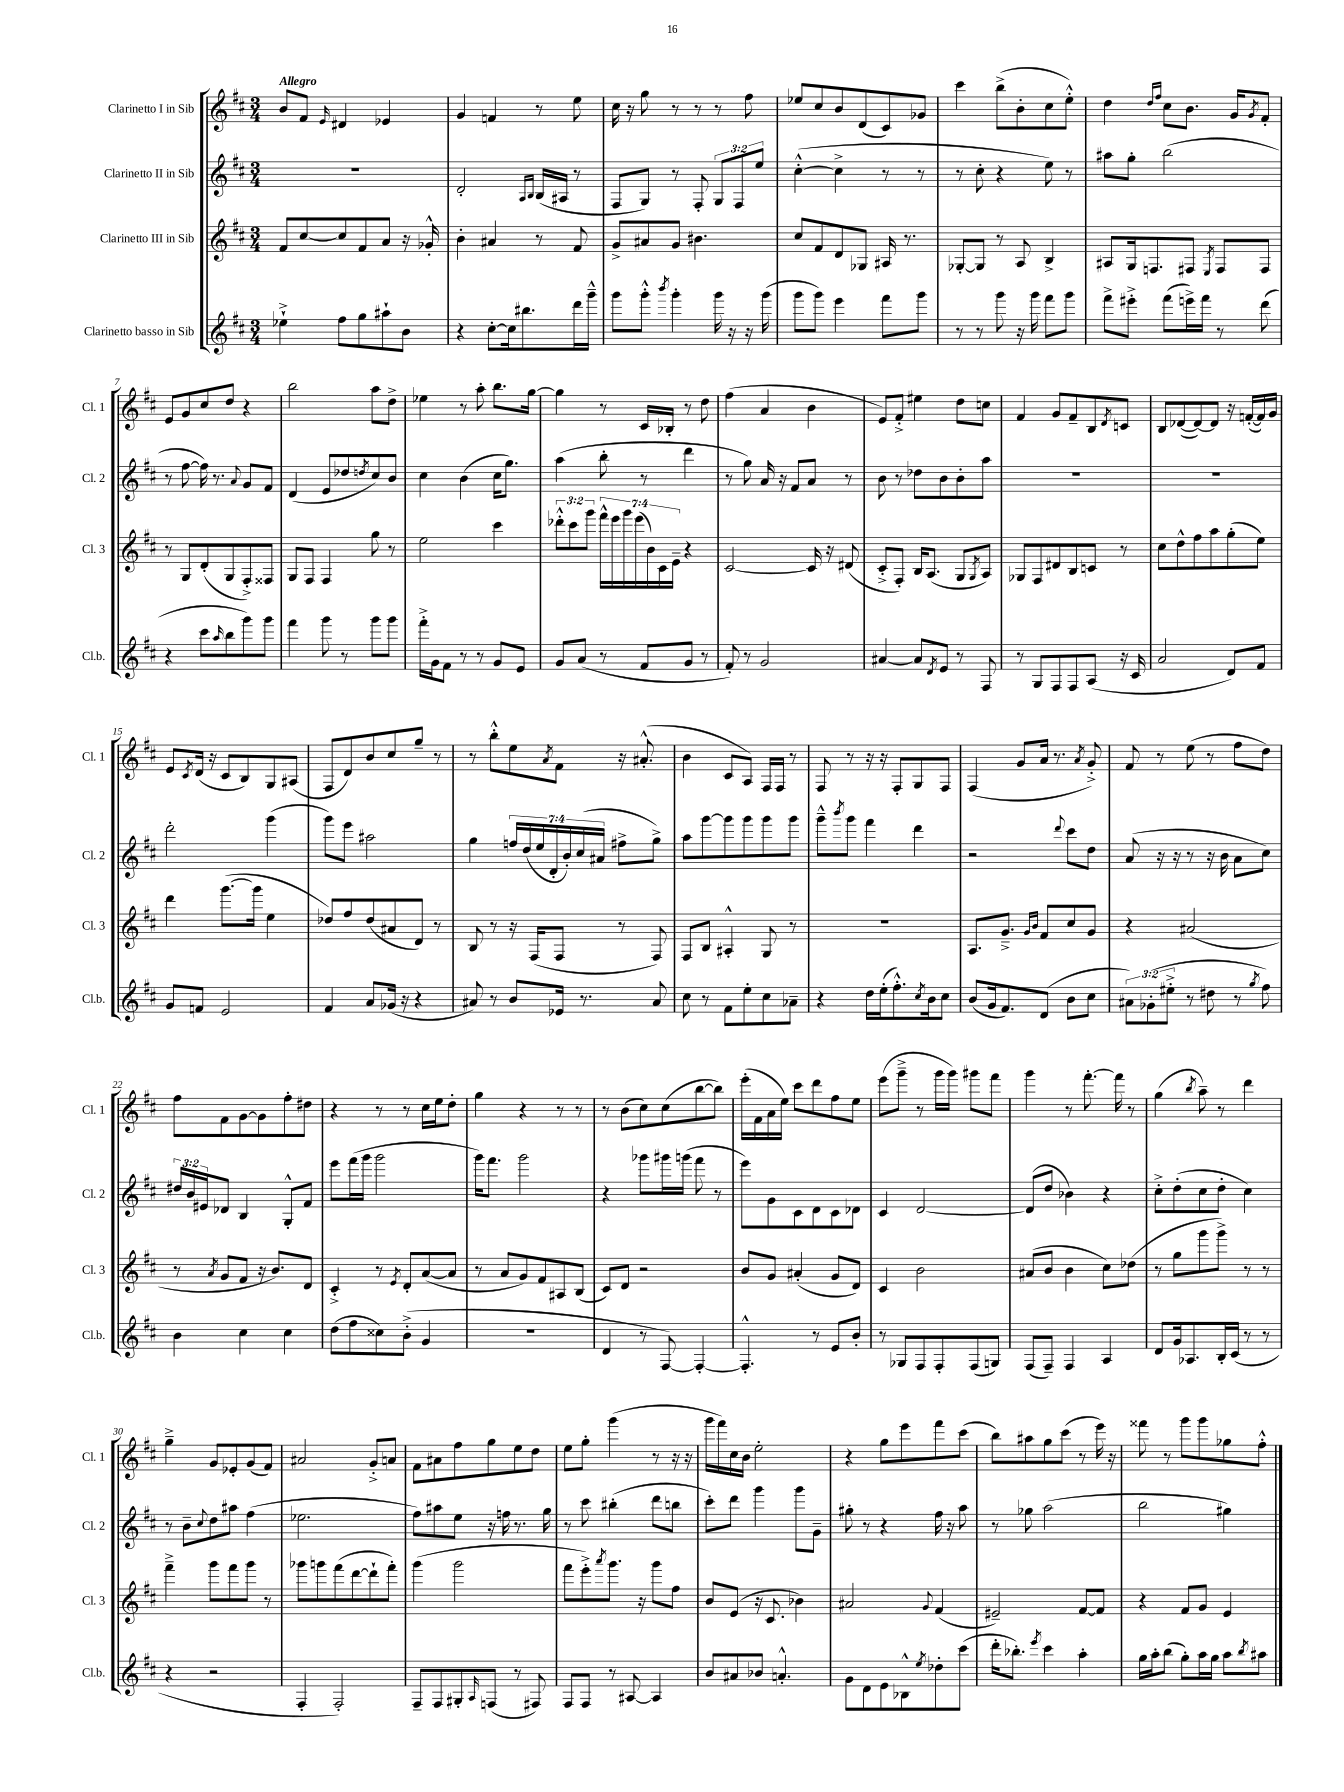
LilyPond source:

<<
\new StaffGroup <<
\new Staff = "s0" \with { instrumentName = "Clarinetto I in Sib" shortInstrumentName = "Cl. 1" } {
    \clef treble \key d \major \numericTimeSignature \time 3/4 \tempo "Allegro"
    b'8 fis'8 \grace { e'16 } dis'4 ees'4 |
    g'4 f'4 r8 e''8 |
    cis''16 r16 g''8 r8 r8 r8 fis''8 |
    ees''8 cis''8 b'8 d'8( cis'8) ges'8 |
    cis'''4 b''8->( b'8-. cis''8 e''8-.-^) |
    d''4 \grace { d''16 fis''16 } cis''8 b'8. g'16 \acciaccatura { g'8 } fis'8-. |
    e'8 g'8 cis''8 d''8 r4 |
    b''2 a''8 d''8-> |
    ees''4 r8 a''8-. b''8. g''16~ |
    g''4 r8 cis'16 bes16-. r8 d''8 |
    fis''4( a'4 b'4 |
    e'8) fis'8-.-> eis''4 d''8 c''8 |
    fis'4 g'8 fis'8-- b8 \acciaccatura { d'8 } c'8 |
    b8 des'8~( des'8~) des'8 r16 f'16~-.( f'16) g'16 |
    e'8 \acciaccatura { cis'8 } d'16( r16 cis'8 b8) g8 ais8( |
    fis8 d'8) b'8 cis''8 g''8-- r8 |
    r8 b''8-.-^ e''8 \acciaccatura { a'8 } fis'8 r16 ais'8.-.-^( |
    b'4 cis'8 a8) fis16 fis16 r8 |
    fis8 r8 r16 r16 fis8-. g8 fis8 |
    fis4( g'8 a'16 r8. \acciaccatura { a'8 } g'8-.->) |
    fis'8 r8 e''8( r8 fis''8 d''8) |
    fis''8 fis'8 g'8~ g'8 fis''8-. dis''8 |
    r4 r8 r8 cis''16 e''16 d''8-. |
    g''4 r4 r8 r8 |
    r8 b'8( cis''8) cis''8( b''8~ b''8) |
    e'''16-.( fis'16 a'16 e''16) cis'''8 d'''8 fis''8 e''8 |
    e'''8( g'''8---> r8 g'''16 g'''16) gis'''8 fis'''8 |
    g'''4 r8 fis'''8.~-. fis'''16 r8 |
    g''4( \acciaccatura { b''8 } a''8--) r8 d'''4 |
    g''4---> g'8 ees'8-. g'8( fis'8) |
    ais'2 g'8-.-> a'8 |
    fis'8 ais'8 fis''8 g''8 e''8 d''8 |
    e''8 g''8-. g'''4( r8 r16 r16 |
    g'''16 fis'''16) cis''16 b'16 e''2-. |
    r4 g''8 e'''8 fis'''8 cis'''8( |
    b''8) ais''8 g''8 cis'''8( r8 e'''16) r16 |
    fisis'''8 r8 g'''8 g'''8 ges''8 fis''8-.-^ \bar "|." |
}
\new Staff = "s1" \with { instrumentName = "Clarinetto II in Sib" shortInstrumentName = "Cl. 2" } {
    \clef treble \key d \major \numericTimeSignature \time 3/4 \override Staff.TupletNumber.text = #tuplet-number::calc-fraction-text
    R2. |
    d'2-. \grace { a16 b16 } b16( ais16 r8 |
    fis8 g8) r8 fis8-. \tuplet 3/2 { g8 fis8 e''8 } |
    cis''4~-.-^( cis''4-> r8 r8 |
    r8 cis''8-. r4 e''8) r8 |
    ais''8 g''8-. b''2( |
    r8 fis''8~ fis''16) r8. \appoggiatura { a'8 } g'8 fis'8 |
    d'4( e'8 des''8 \acciaccatura { d''8 } cis''8) b'8 |
    cis''4 b'4( cis''16 g''8.) |
    a''4( b''8-. r8 d'''4 |
    r8 g''8) a'16 r16 fis'8 a'8 r8 |
    b'8 r8 des''8 b'8 b'8-. a''8 |
    R2. |
    R2. |
    d'''2-. g'''4( |
    g'''8) e'''8 ais''2 |
    g''4 \tuplet 7/4 { f''16 d''16( e''16 d'16-. b'16-.) cis''16( ais'16 } fis''8-> g''8->) |
    a''8 g'''8~ g'''8 g'''8 g'''8 g'''8 |
    g'''8---^ \acciaccatura { b'''8 } g'''8 fis'''4 d'''4 |
    r2 \appoggiatura { d'''8 } cis'''8 d''8 |
    a'8( r16 r16 r8 r16 b'16 a'8 cis''8) |
    \tuplet 3/2 { dis''16 b'16 eis'16 } des'8 b4 g8-.-^ fis'8 |
    e'''8 fis'''16( g'''16 g'''2 |
    g'''16) fis'''8. g'''2 |
    r4 ges'''8 gis'''16 g'''16( fis'''8 r8 |
    e'''8) g'8 cis'8 d'8 cis'8 des'8 |
    cis'4 d'2~ |
    d'8( d''8 bes'4) r4 |
    cis''8-.-> d''8-.( cis''8 d''8-. cis''4) |
    r8 b'8-- \appoggiatura { cis''8 } d''8 ais''8 fis''4( |
    ees''2. |
    fis''8) ais''8 e''8 r16 f''16 r8. g''16 |
    r8 cis'''8 bis''4-.( d'''8 b''8 |
    cis'''8-.) d'''8 g'''4 g'''8 g'8-- |
    gis''8-. r8 r4 fis''16 r16 a''8 |
    r8 ges''8 a''2( |
    b''2 gis''4) \bar "|." |
}
\new Staff = "s2" \with { instrumentName = "Clarinetto III in Sib" shortInstrumentName = "Cl. 3" } {
    \clef treble \key d \major \numericTimeSignature \time 3/4 \override Staff.TupletNumber.text = #tuplet-number::calc-fraction-text
    fis'8 cis''8~ cis''8 fis'8 a'8 r16 ges'16-.-^ |
    b'4-. ais'4 r8 fis'8 |
    g'8-> ais'8 g'8 bis'4. |
    cis''8 fis'8 d'8 ges8 ais16 r8. |
    ges8~-. ges8 r8 a8 b4-> |
    ais8 g16 f8. fis8 \acciaccatura { e8 } fis8 fis8 |
    r8 g8 d'8-.( g8 fis8-.->) fisis8 |
    g8 fis8 fis4 g''8 r8 |
    e''2 cis'''4 |
    \tuplet 3/2 { des'''8-.-^ cis'''8 g'''8 } \tuplet 7/4 { fis'''16-^ e'''16 g'''16 e'''16( b'16) cis'16 e'16-- } r4 |
    cis'2~ cis'16 r16 dis'8( |
    cis'8-.-> fis8-.) b16 a8.( g8 \acciaccatura { g8 } a8) |
    ges8 fis8 dis'8 b8 c'8 r8 |
    cis''8 d''8-^ fis''8 a''8 g''8-.( e''8) |
    d'''4 g'''8.~( g'''16 e''4 |
    des''8) fis''8 des''8( ais'8 d'8) r8 |
    b8 r8 r16 fis16( fis8 r8 fis8) |
    fis8 b8 ais4-.-^ g8 r8 |
    R2. |
    a8. g'8.---> \grace { g'16 b'16 } fis'8 cis''8 g'8 |
    r4 ais'2( |
    r8 \acciaccatura { a'8 } g'8 fis'8 r16 b'8.) d'8 |
    cis'4-.-> r8 \acciaccatura { e'8 } d'8-. a'8~( a'8 |
    r8 a'8 g'8) fis'8 ais8 b8( |
    cis'8) d'8 r2 |
    b'8 g'8 ais'4-.( g'8 d'8) |
    cis'4 b'2 |
    ais'8( b'8 b'4 cis''8) des''8( |
    r8 g''8 g'''8 g'''8->) r8 r8 |
    fis'''4---> g'''8 fis'''8 g'''8 r8 |
    ges'''8 g'''8 fis'''8( d'''8~ d'''8-! fis'''8-.) |
    g'''4( g'''2 |
    fis'''8 e'''8-.->) \acciaccatura { a'''8 } g'''8. r16 g'''8 fis''8 |
    b'8 e'8( r16 cis'8. bes'4) |
    ais'2 \appoggiatura { g'8 } fis'4( |
    eis'2--) fis'8~ fis'8 |
    r4 fis'8 g'8 e'4 \bar "|." |
}
\new Staff = "s3" \with { instrumentName = "Clarinetto basso in Sib" shortInstrumentName = "Cl.b." } {
    \clef treble \key d \major \numericTimeSignature \time 3/4 \override Staff.TupletNumber.text = #tuplet-number::calc-fraction-text
    ees''4-!-> fis''8 g''8 ais''8-! b'8 |
    r4 cis''8~-. cis''16 bis''8. d'''16 g'''16---^ |
    g'''8 g'''8-.-^ \acciaccatura { b'''8 } g'''4-. g'''16 r16 r16 g'''16( |
    g'''8 g'''8) e'''4 fis'''8 g'''8 |
    r8 r8 g'''8 r16 g'''16 fis'''8 g'''8 |
    fis'''8-> eis'''8-.-> fis'''8( e'''16->) fis'''16 r8 d'''8( |
    r4 cis'''8 \grace { a''16 } b''8 g'''8) g'''8 |
    fis'''4 g'''8 r8 g'''8 g'''8 |
    fis'''16-.-> g'16 fis'8 r8 r8 g'8 e'8 |
    g'8 a'8( r8 fis'8 g'8 r8 |
    fis'8-.) r8 g'2 |
    ais'4~ ais'8 \acciaccatura { d'8 } e'8 r8 fis8 |
    r8 g8 fis8 fis8 a8( r16 cis'16 |
    a'2 d'8) fis'8 |
    g'8 f'8 e'2 |
    fis'4 a'8 ges'16( r16 r4 |
    ais'8) r8 b'8 ees'16 r8. ais'8 |
    cis''8 r8 fis'8 e''8-. cis''8 aes'8-- |
    r4 d''16 e''16-.( fis''8.-.-^) \acciaccatura { cis''8 } b'16 cis''8 |
    b'8( g'16 fis'8.) d'8( b'8 cis''8 |
    \tuplet 3/2 { ais'8) ges'8-.( eis''8-.-> } r8 dis''8 r8 \acciaccatura { g''8 } fis''8) |
    b'4 cis''4 cis''4 |
    d''8( fis''8 cisis''8) b'8-.->( g'4 |
    R2. |
    d'4 r8 fis8~) fis4~-. |
    fis4.-.-^ r8 e'8 b'8-. |
    r8 ges8 fis8 fis8-. fis8( g8) |
    fis8( fis8--) fis4 a4 |
    d'8 g'16 aes8. b16-. cis'16( r8 r8 |
    r4 r2 |
    fis4-. fis2-.) |
    fis8-- fis8 gis8-. \grace { a16 } f8( r8 fis8) |
    fis8 fis8 r8 ais8~ ais4 |
    b'8 ais'8 bes'8 a'4.-.-^ |
    g'8 d'8 e'8 bes8-^ \acciaccatura { e''8 } des''8-. cis'''8( |
    d'''16-. bes''8.-.) \acciaccatura { e'''8 } cis'''4 a''4-. |
    g''16 a''16-. b''8( g''8-.) a''16 g''16 a''8 \acciaccatura { b''8 } ais''8 \bar "|." |
}
>>
>>
